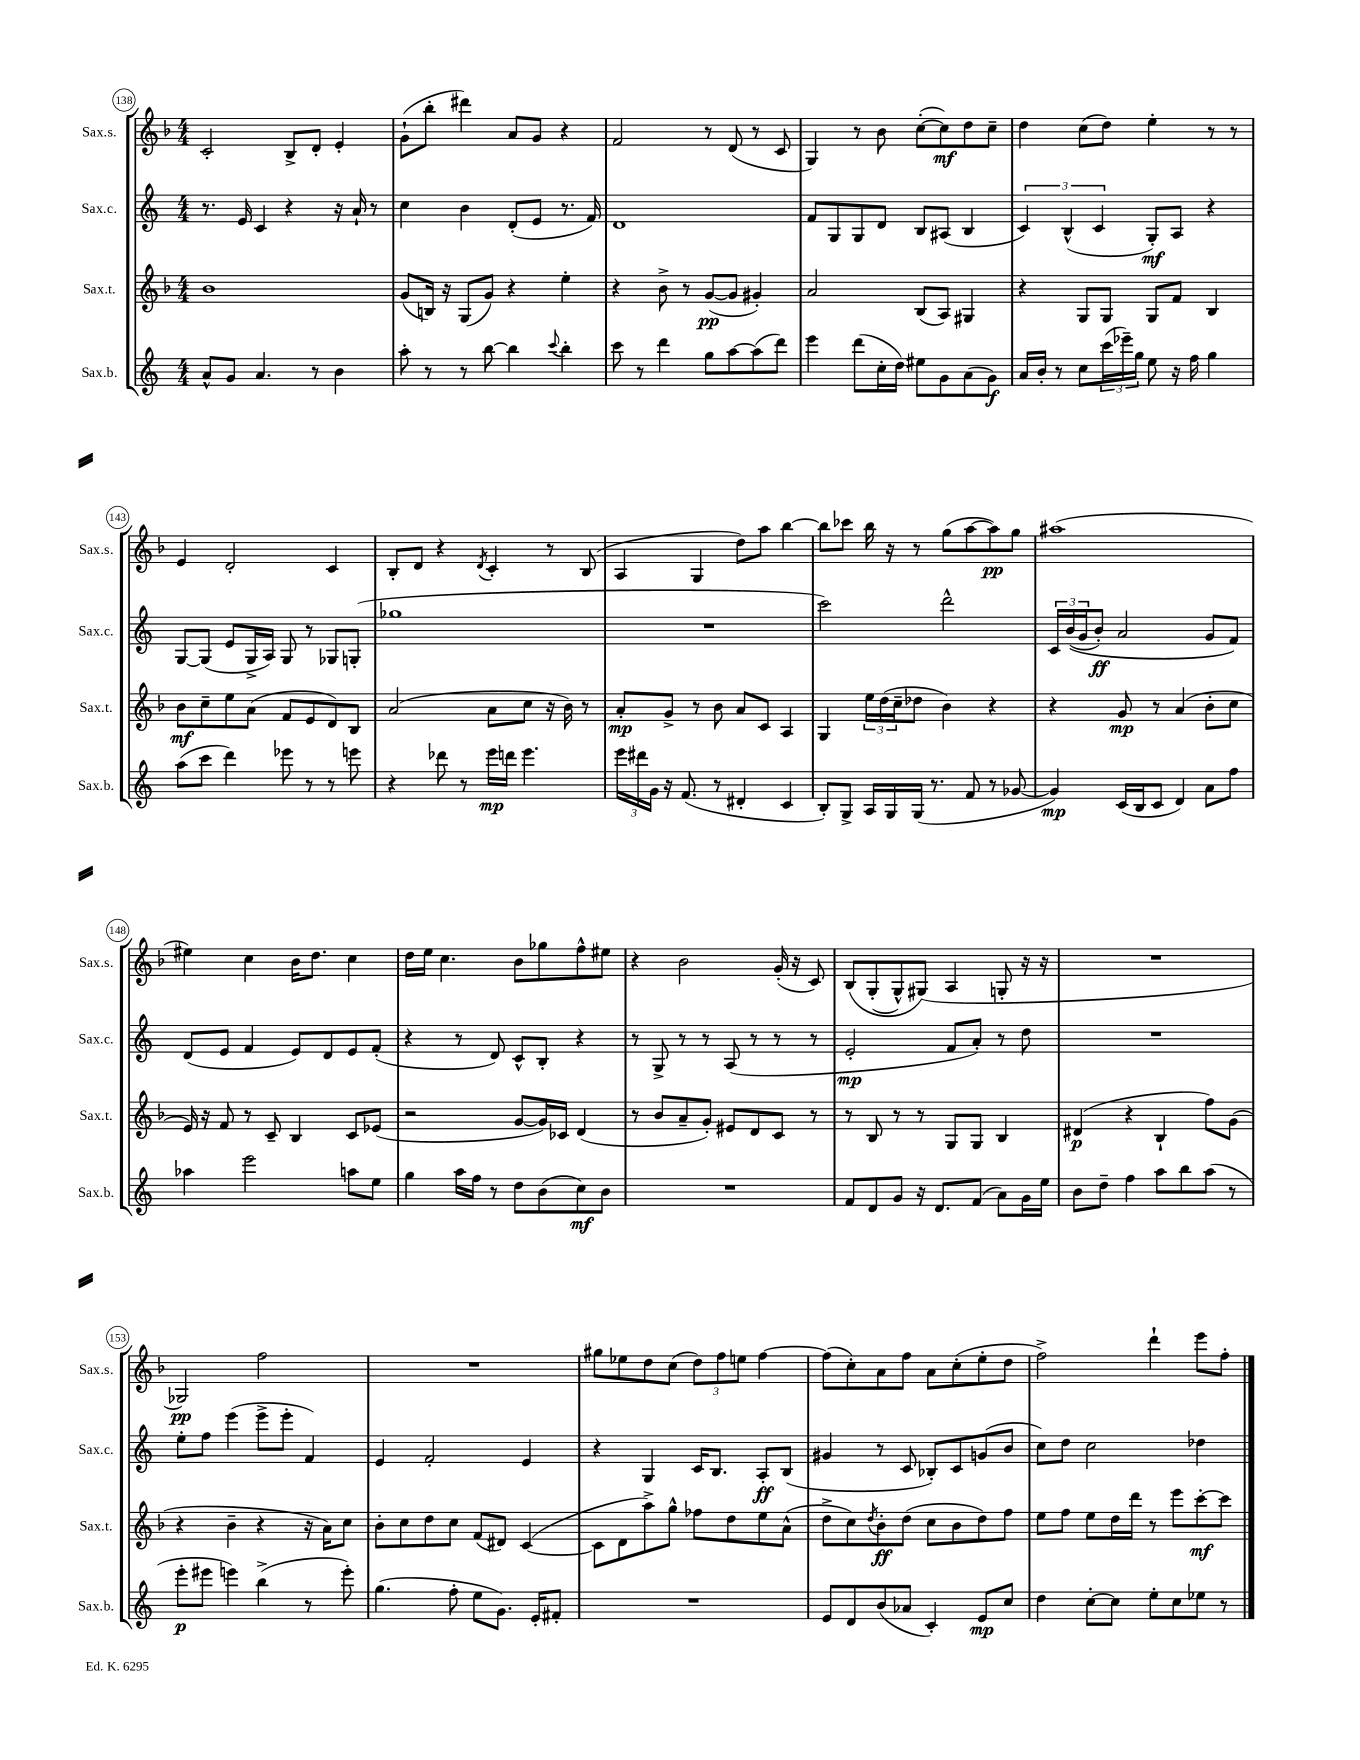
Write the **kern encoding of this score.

**kern	**kern	**kern	**kern
*staff4	*staff3	*staff2	*staff1
*clefG2	*clefG2	*clefG2	*clefG2
*k[]	*k[b-]	*k[]	*k[b-]
*M4/4	*M4/4	*M4/4	*M4/4
8a^^/L	1b-	8.r	2c'/
8g/J	.	.	.
.	.	16e/	.
4.a/	.	4c/	.
.	.	4r	8B-^/L
8r	.	.	8d'/J
4b\	.	16r	4e'/
.	.	16a`/	.
.	.	8r	.
=	=	=	=
8aa'\	(8g/L	4cc\	(8g`\L
8r	16B/Jk)	.	8bb-'\J
.	16r	.	.
8r	(8G/L	4b\	4ddd#\)
[8bb\	8g/J)	.	.
4bb\]	4r	(8d'/L	8a/L
.	.	8e/J	8g/J
8qqccc/	.	.	.
4bb'\	4ee'\	8.r	4r
.	.	16f/)	.
=	=	=	=
8ccc\	4r	1d	2f/
8r	.	.	.
4ddd\	8b-^\	.	.
.	8r	.	.
8gg\L	([8g/L	.	8r
[8aa\	8g/]J	.	(8d/
(8aa\]	4g#'/)	.	8r
8ddd\J)	.	.	8c/
=	=	=	=
4eee\	2a/	8f/L	4G/)
.	.	8G/	.
(8ddd\L	.	8G/	8r
16cc'\L	.	8d/J	8b-\
16dd\JJ)	.	.	.
8ee#\L	(8B-/L	8B/L	([8cc'\L
8g\	8A/J)	(8A#/J	8cc\])
(8a\	4G#/	4B/	8dd\
8g\J)	.	.	8cc~\J
=	=	=	=
16a/LL	4r	6c/)	4dd\
16b'/JJ	.	.	.
8r	.	.	.
.	.	(6B^^/	.
8cc\L	8G/L	.	(8cc\L
.	.	6c/	.
(24ccc\L	8G/J	.	8dd\J)
24eee-~\)	.	.	.
24gg\JJ	.	.	.
8ee\	8G/L	8G'/L)	4ee'\
16r	8f/J	8A/J	.
16ff\	.	.	.
4gg\	4B-/	4r	8r
.	.	.	8r
=	=	=	=
(8aa\L	8b-\L	[8G/L	4e/
8ccc\J	8cc~\	(8G/]J	.
4ddd\)	8ee\	8e/L	2d'/
.	(8a\J	16G^/L	.
.	.	16A/JJ)	.
8eee-\	8f/L	8G/	.
8r	8e/	8r	.
8r	8d/)	8G-/L	4c/
8eee\	8B-/J	(8G'/J	.
=	=	=	=
4r	(2a/	1gg-	8B-'/L
.	.	.	8d/J
8ddd-\	.	.	4r
8r	.	.	.
.	.	.	8qd/
16eee\LL	8a\L	.	4c'/
16ddd\JJ	.	.	.
4.eee\	8cc\J	.	.
.	16r	.	8r
.	16b-\)	.	.
.	8r	.	(8B-/
=	=	=	=
24eee\LL	8a'/L	1r	4A/
24ddd#\	.	.	.
24g\JJ	.	.	.
16r	8g^/J	.	.
(8.f/	.	.	.
.	8r	.	4G/
8r	8b-\	.	.
4d#'/	8a/L	.	8dd\L)
.	8c/J	.	8aa\J
4c/	4A/	.	[4bb-\
=	=	=	=
8B'/L)	4G/	2ccc\)	8bb-\]L
8G^/J	.	.	8ccc-\J
16A/LL	24ee\LL	.	16bb-\
.	(24dd\	.	.
16G/	.	.	16r
.	24cc~\J	.	.
(16G/JJ	8dd-\J	.	8r
8.r	.	.	.
.	4b-\)	2ddd^^\	(8gg\L
8f/	.	.	[8aa\
8r	4r	.	8aa\])
[8g-/	.	.	8gg\J
=	=	=	=
4g-/])	4r	24c/LL	(1aa#
.	.	&((24b/	.
.	.	24g/J	.
.	.	8b'/J)	.
(16c/LL	8g/	2a/	.
16B/J	.	.	.
8c/J	8r	.	.
4d/)	(4a/	.	.
8a\L	8b-'\L	8g/L	.
8ff\J	8cc\J	8f/J&)	.
=	=	=	=
4aa-\	16e/)	(8d/L	4ee#\)
.	16r	.	.
.	8f/	8e/J	.
2eee\	8r	4f/	4cc\
.	8c~/	.	.
.	4B-/	8e/L)	16b-\LK
.	.	.	8.dd\J
.	.	8d/	.
8aa\L	8c/L	8e/	4cc\
8ee\J	(8e-/J	(8f'/J	.
=	=	=	=
4gg\	2r	4r	16dd\LL
.	.	.	16ee\JJ
.	.	.	4.cc\
16aa\LL	.	8r	.
16ff\JJ	.	.	.
8r	.	8d/)	.
8dd\L	[8g/L	8c^^/L	8b-\L
(8b\	16g/]L)	8B'/J	8gg-\
.	16c-/JJ	.	.
8cc\)	(4d/	4r	8ff^^\
8b\J	.	.	8ee#\J
=	=	=	=
1r	8r	8r	4r
.	8b-/L	8G^/	.
.	8a~/	8r	2b-\
.	8g'/J)	8r	.
.	8e#/L	(8A/	.
.	8d/	8r	.
.	8c/J	8r	(16g'/
.	.	.	16r
.	8r	8r	8c/)
=	=	=	=
8f/L	8r	2e'/	&(8B-/L
8d/	8B-/	.	(8G'/
8g/J	8r	.	8G^^/)
16r	8r	.	(8G#/J&)
8.d/L	.	.	.
.	8G/L	8f/L	4A/
(8f/J	8G/J	8a'/J)	.
8a\L)	4B-/	8r	8G'/
16g\L	.	8dd\	16r
16ee\JJ	.	.	16r
=	=	=	=
8b\L	(4d#/	1r	1r
8dd~\J	.	.	.
4ff\	4r	.	.
8aa\L	4B-`/	.	.
8bb\	.	.	.
(8aa\J	8ff\L)	.	.
8r	(8g\J	.	.
=	=	=	=
8eee'\L	4r	8ee'\L	2G-/)
8eee#\J	.	8ff\J	.
4eee\)	4b-~\	(4eee\	.
(4bb^\	4r	8eee^\L	2ff\
.	.	8eee'\J	.
8r	16r	4f/)	.
.	16a\LK)	.	.
8eee'\)	8cc\J	.	.
=	=	=	=
(4.gg\	8b-'\L	4e/	1r
.	8cc\	.	.
.	8dd\	2f'/	.
8ff'\	8cc\J	.	.
8ee\L	(8f/L	.	.
8.g\J)	8d#/J)	.	.
.	([4c/	4e/	.
16e'/LK	.	.	.
8f#'/J	.	.	.
=	=	=	=
1r	8c\]L	4r	8gg#\L
.	8d\	.	8ee-\
.	8aa^\)	4G/	8dd\
.	8gg^^\J	.	(8cc\J
.	8ff-\L	16c/LK	12dd\L)
.	.	8.B/J	.
.	.	.	12ff\
.	8dd\	.	.
.	.	.	12ee\J
.	8ee\	8A'/L	[4ff\
.	(8a^^\J	(8B/J	.
=	=	=	=
8e/L	8dd^\L	4g#/	(8ff\]L
8d/	8cc\)	.	8cc'\)
.	8qdd/	.	.
(8b/	8b-'\	8r	8a\
8a-/J	(8dd\J	8c/	8ff\J
4c'/)	8cc\L	8B-'/L)	8a\L
.	8b-\	8c/	(8cc'\
8e/L	8dd\)	(8g/	8ee'\
8cc/J	8ff\J	8b/J	8dd\J
=	=	=	=
4dd\	8ee\L	8cc\L)	2ff^\)
.	8ff\J	8dd\J	.
[8cc'\L	8ee\L	2cc\	.
8cc\]J	16dd\L	.	.
.	16ddd\JJ	.	.
8ee'\L	8r	.	4ddd`\
8cc\	8eee\L	.	.
8ee-\J	[8ccc'\	4dd-\	8eee\L
8r	8ccc\]J	.	8ff'\J
==	==	==	==
*-	*-	*-	*-
